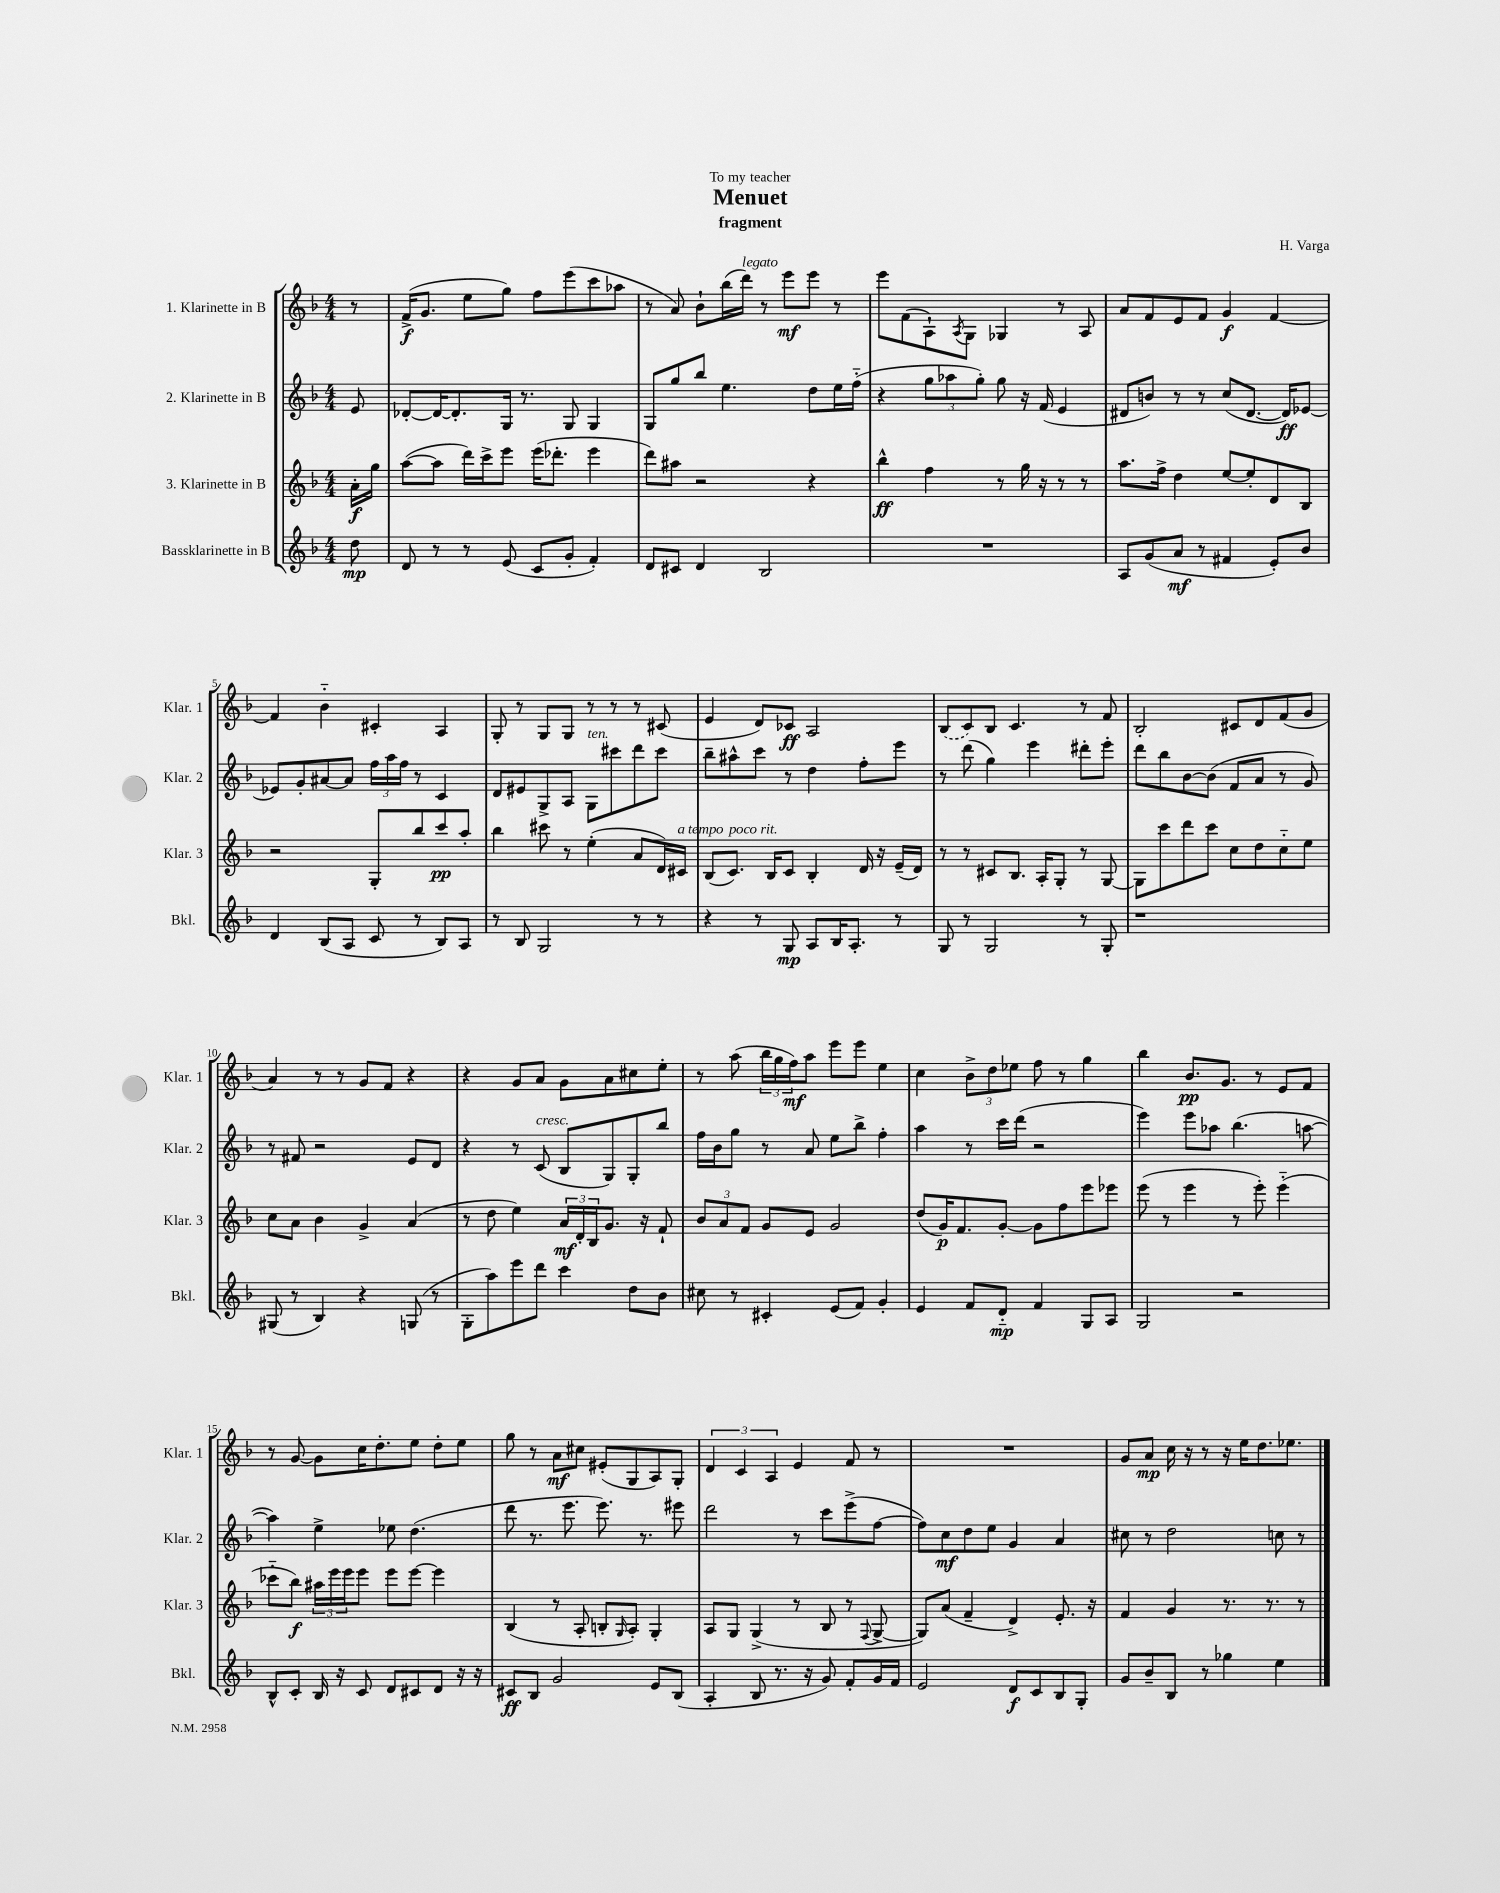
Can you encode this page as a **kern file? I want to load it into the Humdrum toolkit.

**kern	**dynam	**kern	**dynam	**kern	**dynam	**kern	**dynam
*part4	*part4	*part3	*part3	*part2	*part2	*part1	*part1
*staff4	*staff4	*staff3	*staff3	*staff2	*staff2	*staff1	*staff1
*I"Bassklarinette in B	*	*I"3. Klarinette in B	*	*I"2. Klarinette in B	*	*I"1. Klarinette in B	*
*I'Bkl.	*	*I'Klar. 3	*	*I'Klar. 2	*	*I'Klar. 1	*
*clefG2	*	*clefG2	*	*clefG2	*	*clefG2	*
*k[b-]	*	*k[b-]	*	*k[b-]	*	*k[b-]	*
*M4/4	*	*M4/4	*	*M4/4	*	*M4/4	*
=	=	=	=	=	=	=	=
8dd\	mp	16a'\LL	f	8e/	.	8r	.
.	.	16gg\JJ	.	.	.	.	.
=1	=1	=1	=1	=1	=1	=1	=1
8d/	.	([8aa\L	.	[8d-X'/L	.	(16f^/KL	f
.	.	.	.	.	.	8.g/J	.
8r	.	8aa\J]	.	16d-/K_	.	.	.
.	.	.	.	8.d-'/]	.	.	.
8r	.	16ddd\LL)	.	.	.	8ee\L	.
.	.	16ccc^\J	.	.	.	.	.
(8e/	.	8eee\J	.	16G/Jk	.	8gg\J)	.
.	.	.	.	8.r	.	.	.
8c/L	.	(16eee\KL	.	.	.	8ff\L	.
.	.	8.ddd-X'\J	.	.	.	.	.
8g'/J	.	.	.	8G/	.	(8eee\	.
4f'/)	.	4eee\	.	4G/	.	8ccc\	.
.	.	.	.	.	.	8aa-X\J	.
=2	=2	=2	=2	=2	=2	=2	=2
8d/L	.	8ddd\L)	.	8G/L	.	8r	.
8c#X/J	.	8aa#X\J	.	8gg/	.	8a/)	.
4d/	.	2r	.	8bb-/J	.	8b-`\L	.
.	.	.	.	4.ee\	.	(16bb-\L	.
!	!	!	!	!	!	!LO:TX:a:i:t=legato	!
.	.	.	.	.	.	16ddd\JJ)	.
2B-/	.	.	.	.	.	8r	.
.	.	.	.	.	.	8eee\L	mf
.	.	4r	.	8dd\L	.	8eee\J	.
.	.	.	.	16ee\L	.	8r	.
.	.	.	.	(16ff\JJ	.	.	.
=3	=3	=3	=3	=3	=3	=3	=3
1r	.	4bb-^^\	ff	4r	.	8eee\L	.
.	.	.	.	.	.	(8f\	.
.	.	4ff\	.	12gg\L	.	8A`\)	.
.	.	.	.	12aa-X\	.	.	.
.	.	.	.	.	.	8qA/	.
.	.	.	.	.	.	8G\J	.
.	.	.	.	12gg'\J)	.	.	.
.	.	8r	.	8gg\	.	4G-X/	.
.	.	16gg\	.	16r	.	.	.
.	.	16r	.	(16f/	.	.	.
.	.	8r	.	4e/	.	8r	.
.	.	8r	.	.	.	8A/	.
=4	=4	=4	=4	=4	=4	=4	=4
8A/L	.	8.aa\L	.	8d#X/L	.	8a/L	.
(8g/	.	.	.	8bn/J)	.	8f/	.
.	.	16ff^\Jk	.	.	.	.	.
8a/J	mf	4dd\	.	8r	.	8e/	.
8r	.	.	.	8r	.	8f/J	.
4f#X/	.	[8ee/L	.	(8cc/L	.	4g/	f
.	.	8ee'/]	.	[8.d#/J	.	.	.
8e'/L)	.	8d/	.	.	.	[4f/	.
.	.	.	.	16d#/KL])	ff	.	.
8b-/J	.	8B-/J	.	[8e-X/J	.	.	.
!!LO:LB:g=z
=5	=5	=5	=5	=5	=5	=5	=5
4d/	.	2r	.	8e-X/L]	.	4f/]	.
.	.	.	.	8g'/	.	.	.
(8B-/L	.	.	.	[8a#X/	.	4b-\	.
8A/J	.	.	.	8a#/J]	.	.	.
8c/	.	8G'/L	.	24ff\LL	.	4c#X'/	.
.	.	.	.	24aa\	.	.	.
.	.	.	.	24ff\JJ	.	.	.
8r	.	8bb-/	.	8r	.	.	.
8B-/L)	.	8ccc/	pp	4c/	.	4A/	.
8A/J	.	8aa'/J	.	.	.	.	.
=6	=6	=6	=6	=6	=6	=6	=6
8r	.	4bb-\	.	8d/L	.	8G'/	.
8B-/	.	.	.	8e#X/	.	8r	.
2G/	.	8ccc#X\	.	8G^/	.	8G/L	.
.	.	8r	.	8A/J	.	8G/J	.
!	!	!	!	!LO:TX:a:i:t=ten.	!	!	!
.	.	(4ee'\	.	8G\L	.	8r	.
.	.	.	.	8ccc#X\	.	8r	.
8r	.	8a/L	.	8ddd\	.	8r	.
8r	.	16d/L)	.	8ccc#\J	.	(8c#X/	.
!	!	!LO:TX:a:i:t=a tempo	!	!	!	!	!
.	.	16c#X/JJ	.	.	.	.	.
=7	=7	=7	=7	=7	=7	=7	=7
4r	.	(8B-/L	.	8bb-~\L	.	4e/	.
!	!	!LO:TX:a:i:t=poco rit.	!	!	!	!	!
.	.	8.c/J)	.	8aa#X^^\	.	.	.
8r	.	.	.	8ccc\J	.	8d/L)	.
.	.	16B-/KL	.	.	.	.	.
8G/	mp	8c/J	.	8r	.	8c-X/J	ff
8A/L	.	4B-'/	.	4dd\	.	2A/	.
16B-/K	.	.	.	.	.	.	.
8.A'/J	.	.	.	.	.	.	.
.	.	16d/	.	8ff'\L	.	.	.
.	.	16r	.	.	.	.	.
8r	.	(16e~/LL	.	8eee\J	.	.	.
.	.	16d/JJ)	.	.	.	.	.
=8	=8	=8	=8	=8	=8	=8	=8
8G/	.	8r	.	8r	.	(8B-/L	.
8r	.	8r	.	(8ddd\	.	8c/)	.
2G/	.	8c#X/L	.	4gg\)	.	8B-/J	.
.	.	8.B-/J	.	.	.	4.c/	.
.	.	.	.	4eee\	.	.	.
.	.	16A'/KL	.	.	.	.	.
.	.	8G'/J	.	.	.	.	.
8r	.	8r	.	8ddd#X'\L	.	8r	.
8G'/	.	[8G/	.	8eee'\J	.	8f/	.
=9	=9	=9	=9	=9	=9	=9	=9
1r	.	8G\L]	.	8ddd\L	.	2B-'/	.
.	.	8ccc\	.	8bb-\	.	.	.
.	.	8ddd\	.	[8b-\	.	.	.
.	.	8ccc\J	.	(8b-\J]	.	.	.
.	.	8cc\L	.	8f/L	.	8c#X/L	.
.	.	8dd\	.	8a/J	.	8d/	.
.	.	8cc\	.	8r	.	(8f/	.
.	.	8ee\J	.	8g/)	.	8g/J	.
!!LO:LB:g=z
=10	=10	=10	=10	=10	=10	=10	=10
(8G#X/	.	8cc\L	.	8r	.	4a/)	.
8r	.	8a\J	.	8f#X/	.	.	.
4B-/)	.	4b-\	.	2r	.	8r	.
.	.	.	.	.	.	8r	.
4r	.	4g^/	.	.	.	8g/L	.
.	.	.	.	.	.	8f/J	.
(8Gn/	.	(4a/	.	8e/L	.	4r	.
8r	.	.	.	8d/J	.	.	.
=11	=11	=11	=11	=11	=11	=11	=11
8G'\L	.	8r	.	4r	.	4r	.
8aa\)	.	8dd\	.	.	.	.	.
8eee\	.	4ee\)	.	8r	.	8g/L	.
!	!	!	!	!LO:TX:a:i:t=cresc.	!	!	!
8ddd\J	.	.	.	(8c/	.	8a/J	.
4ccc\	.	24a/LL	mf	8B-/L	.	8g\L	.
.	.	24d'/	.	.	.	.	.
.	.	24B-/J	.	.	.	.	.
.	.	8.g/J	.	8G/)	.	8a\	.
8dd\L	.	.	.	8G'/	.	8cc#X\	.
.	.	16r	.	.	.	.	.
8b-\J	.	8f`/	.	8bb-/J	.	8ee'\J	.
=12	=12	=12	=12	=12	=12	=12	=12
8cc#X\	.	12b-/L	.	16ff\LL	.	8r	.
.	.	.	.	16b-\J	.	.	.
.	.	12a/	.	.	.	.	.
8r	.	.	.	8gg\J	.	(8aa\	.
.	.	12f/J	.	.	.	.	.
4c#X'/	.	8g/L	.	8r	.	24bb-\LL	.
.	.	.	.	.	.	24gg\	.
.	.	.	.	.	.	24ff\J)	mf
.	.	8e/J	.	8a/	.	8aa\J	.
(8e/L	.	2g/	.	8ee\L	.	8eee\L	.
8f/J)	.	.	.	8bb-^\J	.	8eee\J	.
4g'/	.	.	.	4ff'\	.	4ee\	.
=13	=13	=13	=13	=13	=13	=13	=13
4e/	.	(8dd/L	.	4aa\	.	4cc\	.
.	.	16g/K)	p	.	.	.	.
.	.	8.f/	.	.	.	.	.
8f/L	.	.	.	8r	.	12b-^\L	.
.	.	.	.	.	.	12dd\	.
8d/J	mp	[8g'/J	.	16ccc\LL	.	.	.
.	.	.	.	.	.	12ee-X\J	.
.	.	.	.	(16ddd\JJ	.	.	.
4f/	.	8g\L]	.	2r	.	8ff\	.
.	.	8ff\	.	.	.	8r	.
8G/L	.	8eee\	.	.	.	4gg\	.
8A/J	.	8eee-X\J	.	.	.	.	.
=14	=14	=14	=14	=14	=14	=14	=14
2G/	.	(8eee\	.	4eee\)	.	4bb-\	.
.	.	8r	.	.	.	.	.
.	.	4eee\	.	8eee\L	.	8.b-/L	pp
.	.	.	.	8aa-X\J	.	.	.
.	.	.	.	.	.	8.g/J	.
2r	.	8r	.	(4.bb-\	.	.	.
.	.	8eee'\)	.	.	.	8r	.
.	.	(4eee\	.	.	.	8e/L	.
.	.	.	.	[8aan\	.	8f/J	.
!!LO:LB:g=z
=15	=15	=15	=15	=15	=15	=15	=15
8B-^^/L	.	8ccc-X\L	.	4aa\])	.	8r	.
8c'/J	.	8bb-\J)	f	.	.	[8g/	.
16B-/	.	24aa#X\LL	.	4ee^\	.	8g\L]	.
.	.	24eee\	.	.	.	.	.
16r	.	.	.	.	.	.	.
.	.	24eee\J	.	.	.	.	.
8c/	.	8eee\J	.	.	.	16cc\K	.
.	.	.	.	.	.	8.dd'\	.
8d/L	.	8eee\L	.	8ee-X\	.	.	.
8c#X/	.	[8eee\J	.	(4.dd\	.	8ee\J	.
8d/J	.	4eee\]	.	.	.	8dd'\L	.
16r	.	.	.	.	.	8ee\J	.
16r	.	.	.	.	.	.	.
=16	=16	=16	=16	=16	=16	=16	=16
8c#X/L	ff	(4B-/	.	8ddd\	.	8gg\	.
8B-/J	.	.	.	8.r	.	8r	.
2g/	.	8r	.	.	.	8a\L	mf
.	.	.	.	8.eee\	.	.	.
.	.	8A'/	.	.	.	8cc#X\J	.
.	.	8Bn'/L	.	8.eee\)	.	(8e#X'/L	.
.	.	16qqG/	.	.	.	.	.
.	.	8A'/J)	.	.	.	8G/	.
.	.	.	.	8.r	.	.	.
8e/L	.	4G'/	.	.	.	8A/)	.
(8B-/J	.	.	.	8eee#X\	.	8G'/J	.
=17	=17	=17	=17	=17	=17	=17	=17
4A'/	.	8A/L	.	2ddd\	.	6d/	.
.	.	8G/J	.	.	.	.	.
.	.	.	.	.	.	6c/	.
8B-/	.	(4G^/	.	.	.	.	.
.	.	.	.	.	.	6A/	.
8.r	.	.	.	.	.	.	.
.	.	8r	.	8r	.	4e/	.
16r	.	.	.	.	.	.	.
8g/)	.	8B-/	.	8ccc\L	.	.	.
8f'/L	.	8r	.	(8eee^\	.	8f/	.
.	.	8qqF/	.	.	.	.	.
16g/L	.	[8G^/	.	[8ff\J	.	8r	.
16f/JJ	.	.	.	.	.	.	.
=18	=18	=18	=18	=18	=18	=18	=18
2e/	.	8G/L])	.	8ff\L])	.	1r	.
.	.	(8a/J	.	8cc\	mf	.	.
.	.	4f~/	.	8dd\	.	.	.
.	.	.	.	8ee\J	.	.	.
8d/L	f	4d^/)	.	4g/	.	.	.
8c/	.	.	.	.	.	.	.
8B-/	.	8.e'/	.	4a/	.	.	.
8G'/J	.	.	.	.	.	.	.
.	.	16r	.	.	.	.	.
=19	=19	=19	=19	=19	=19	=19	=19
8g/L	.	4f/	.	8cc#X\	.	8g/L	.
8b-~/	.	.	.	8r	.	8a/J	mp
8B-/J	.	4g/	.	2dd\	.	16cc\	.
.	.	.	.	.	.	16r	.
8r	.	.	.	.	.	8r	.
4gg-X\	.	8.r	.	.	.	16r	.
.	.	.	.	.	.	16ee\KL	.
.	.	.	.	.	.	8.dd\	.
.	.	8.r	.	.	.	.	.
4ee\	.	.	.	8ccn\	.	.	.
.	.	.	.	.	.	8.ee-X\J	.
.	.	8r	.	8r	.	.	.
==	==	==	==	==	==	==	==
*-	*-	*-	*-	*-	*-	*-	*-
